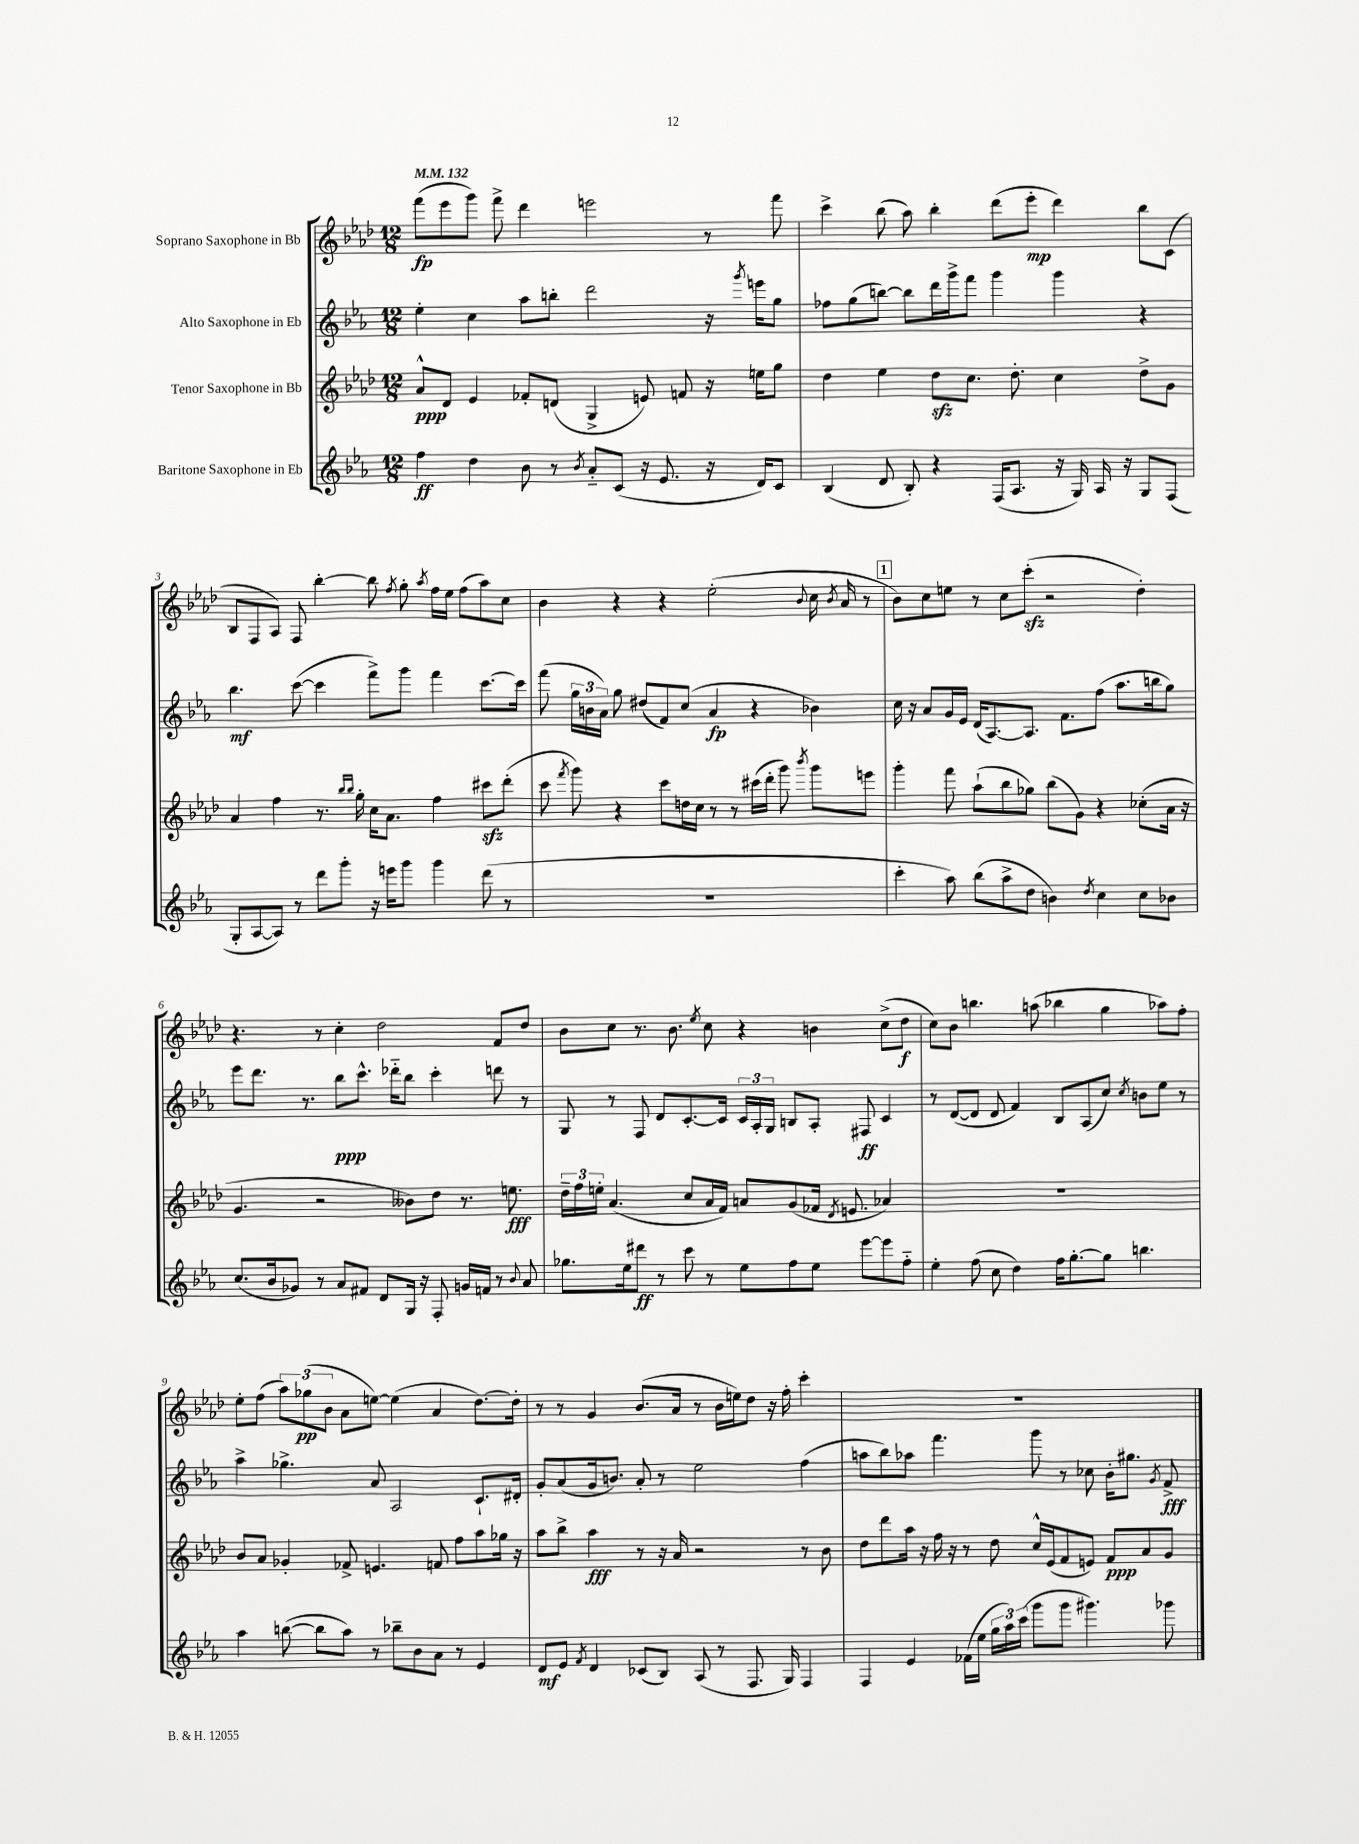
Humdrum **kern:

**kern	**dynam	**kern	**dynam	**kern	**dynam	**kern	**dynam
*part4	*part4	*part3	*part3	*part2	*part2	*part1	*part1
*staff4	*staff4	*staff3	*staff3	*staff2	*staff2	*staff1	*staff1
*I"Baritone Saxophone in Eb	*	*I"Tenor Saxophone in Bb	*	*I"Alto Saxophone in Eb	*	*I"Soprano Saxophone in Bb	*
*clefG2	*	*clefG2	*	*clefG2	*	*clefG2	*
*k[b-e-a-]	*	*k[b-e-a-d-]	*	*k[b-e-a-]	*	*k[b-e-a-d-]	*
*M12/8	*	*M12/8	*	*M12/8	*	*M12/8	*
*MM132	*	*MM132	*	*MM132	*	*MM132	*
=1	=1	=1	=1	=1	=1	=1	=1
4ff\	ff	8a-^^/L	ppp	4ee-'\	.	(8fff\L	fp
.	.	8d-/J	.	.	.	8eee-\	.
4dd\	.	4e-/	.	4cc\	.	8ggg\J)	.
.	.	.	.	.	.	8fff^\	.
8b-\	.	8f-X'/L	.	8aa-\L	.	4ddd-\	.
8r	.	(8dn/J	.	8bbn'\J	.	.	.
8qb-/	.	.	.	.	.	.	.
8a-/L	.	4G^/	.	2ddd\	.	2eeen\	.
(8c/J	.	.	.	.	.	.	.
16r	.	8en/)	.	.	.	.	.
8.e-/	.	.	.	.	.	.	.
.	.	8fn/	.	.	.	.	.
16r	.	16r	.	16r	.	8r	.
.	.	.	.	8qggg/	.	.	.
16d/KL)	.	16een\KL	.	16eeen\KL	.	.	.
8c/J	.	8gg\J	.	8gg\J	.	8fff\	.
=2	=2	=2	=2	=2	=2	=2	=2
(4B-/	.	4dd-\	.	8ff-X\L	.	4ccc^\	.
.	.	.	.	(8gg\	.	.	.
8d/	.	4ee-\	.	[8bbn\J)	.	(8bb-\	.
8B-'/)	.	.	.	8bb\L]	.	8aa-\)	.
4r	.	8dd-zz\L	.	16ddd\L	.	4bb-'\	.
.	.	.	.	16ggg^\J	.	.	.
.	.	8.cc\J	.	8fff\J	.	.	.
(16F/KL	.	.	.	4ggg\	.	(8ddd-\L	.
8.A-/J	.	8.dd-'\	.	.	.	.	.
.	.	.	.	.	.	8eee-'\J	mp
16r	.	4cc\	.	4ggg\	.	4ddd-\)	.
16G/)	.	.	.	.	.	.	.
16A-/	.	.	.	.	.	.	.
16r	.	.	.	.	.	.	.
8G/L	.	8dd-^\L	.	4r	.	8bb-\L	.
(8F/J	.	8g\J	.	.	.	(8c\J	.
!!LO:LB:g=z
=3	=3	=3	=3	=3	=3	=3	=3
8G'/L	.	4a-/	.	4.bb-\	mf	8B-/L	.
[8A-/	.	.	.	.	.	8F/	.
8A-/J])	.	4ff\	.	.	.	8A-/J)	.
8r	.	.	.	([8ccc\	.	8F/	.
8ddd\L	.	8.r	.	4ccc\]	.	[4bb-'\	.
8ggg'\J	.	.	.	.	.	.	.
.	.	16qqbb-/LL	.	.	.	.	.
.	.	16qqbb-/JJ	.	.	.	.	.
.	.	16gg'\	.	.	.	.	.
16r	.	16cc\KL	.	8fff^\L)	.	8bb-\]	.
16eeen\KL	.	8.a-\J	.	.	.	.	.
.	.	.	.	.	.	8qff/	.
8ggg\J	.	.	.	8ggg\J	.	8gg'\	.
.	.	.	.	.	.	8qaa-/	.
4ggg\	.	4ff\	.	4fff\	.	16ff\LL	.
.	.	.	.	.	.	16ee-\JJ	.
.	.	.	.	.	.	(8ff\L	.
(8ddd\	.	8ccc#Xzz\L	.	[8.ccc\L	.	8aa-\)	.
8r	.	(8ddd-'\J	.	.	.	8cc\J	.
.	.	.	.	16ccc\Jk]	.	.	.
=4	=4	=4	=4	=4	=4	=4	=4
1.r	.	8ccc\	.	(8fff\	.	4b-\	.
.	.	8qfff/	.	.	.	.	.
.	.	8ggg\)	.	24gg\LL	.	.	.
.	.	.	.	24bn\	.	.	.
.	.	.	.	24a-\JJ)	.	.	.
.	.	4r	.	8gg\	.	4r	.
.	.	.	.	(8dd#X/L	.	.	.
.	.	8ccc\L	.	8f/)	.	4r	.
.	.	16ddn\L	.	(8cc/J	.	.	.
.	.	16cc\JJ	.	.	.	.	.
.	.	8r	.	4a-/	fp	(2ee-'\	.
.	.	8r	.	.	.	.	.
.	.	(16ccc#X\LL	.	4r	.	.	.
.	.	16ddd-'\JJ	.	.	.	.	.
.	.	8ggg\)	.	.	.	.	.
.	.	8qbbb-/	.	.	.	8qqb-/	.
.	.	8ggg\L	.	4b-X\)	.	16cc\	.
.	.	.	.	.	.	8qb-/	.
.	.	.	.	.	.	16a-/	.
.	.	8eeen\J	.	.	.	8r	.
!!LO:REH:place=s1:t=1
=5	=5	=5	=5	=5	=5	=5	=5
4ccc'\	.	4ggg'\	.	16cc\	.	8b-\L)	.
.	.	.	.	16r	.	.	.
.	.	.	.	8a-/L	.	8cc\	.
8aa-\)	.	8fff\	.	16g/L	.	8een\J	.
.	.	.	.	16e-/JJ	.	.	.
(8bb-\L	.	(8aa-`\L	.	(16d/KL	.	8r	.
.	.	.	.	[8.A-/)	.	.	.
8aa-^\	.	8bb-\	.	.	.	8cc\L	.
8dd\J	.	8gg-X\J)	.	8.A-/J]	.	(8ccczz'\J	.
4bn\)	.	(8bb-\L	.	.	.	2r	.
.	.	.	.	8.f\L	.	.	.
.	.	8g\J)	.	.	.	.	.
8qdd/	.	.	.	.	.	.	.
4cc\	.	4r	.	(8ff\J	.	.	.
.	.	.	.	8.aa-\L	.	.	.
8cc\L	.	(8cc-X'\L	.	.	.	4dd-'\)	.
.	.	.	.	16bbn\k	.	.	.
8b-X\J	.	16a-\Jk	.	8gg\J)	.	.	.
.	.	16r	.	.	.	.	.
!!LO:LB:g=z
=6	=6	=6	=6	=6	=6	=6	=6
(8.cc/L	.	4.g/	.	8eee-\L	.	4.r	.
.	.	.	.	8.ddd\J	.	.	.
16b-/k	.	.	.	.	.	.	.
8g-X/J)	.	.	.	.	.	.	.
.	.	.	.	8.r	.	.	.
8r	.	2r	.	.	.	8r	.
8a-/L	.	.	.	8bb-\L	ppp	4cc'\	.
8f#X/J	.	.	.	8.ccc^^\J	.	.	.
8d/L	.	.	.	.	.	2dd-\	.
.	.	.	.	16ddd-X\KL	.	.	.
16G/Jk	.	8b--X\L)	.	8bb-\J	.	.	.
16r	.	.	.	.	.	.	.
8F'/	.	8dd-\J	.	4ccc'\	.	.	.
16gn/LL	.	8.r	.	.	.	.	.
16fn/JJ	.	.	.	.	.	.	.
8r	.	.	.	8dddn\	.	8f/L	.
.	.	8.een\	fff	.	.	.	.
8qqb-/	.	.	.	.	.	.	.
8a-/	.	.	.	8r	.	8dd-/J	.
=7	=7	=7	=7	=7	=7	=7	=7
8.gg-X\L	.	24dd-~\LL	.	8G/	.	8b-\L	.
.	.	24ff\	.	.	.	.	.
.	.	24een'\JJ	.	.	.	.	.
.	.	(4.a-/	.	8r	.	8cc\J	.
16ee-\k	.	.	.	.	.	.	.
8ddd#X\J	ff	.	.	8F/	.	8.r	.
8r	.	.	.	8d/L	.	.	.
.	.	.	.	.	.	8.b-\	.
8ccc\	.	8cc/L	.	[8.c'/	.	.	.
.	.	.	.	.	.	8qee-/	.
8r	.	16a-/L	.	.	.	8cc\	.
.	.	16f/JJ)	.	16c/Jk]	.	.	.
8ee-\L	.	8an/L	.	24c/LL	.	4r	.
.	.	.	.	24A-'/	.	.	.
.	.	.	.	24G/JJ	.	.	.
8ff\	.	(8g/	.	8Bn/L	.	.	.
8ee-\J	.	16f-X/Jk	.	8A-'/J	.	4bn\	.
.	.	8qd-/	.	.	.	.	.
.	.	8.en/	.	.	.	.	.
[8eee-\L	.	.	.	8F#X/	ff	.	.
8eee-\]	.	4a-X/)	.	4c/	.	(8cc^\L	.
8ff\J	.	.	.	.	.	8dd-\J	f
=8	=8	=8	=8	=8	=8	=8	=8
4ee-'\	.	1.r	.	8r	.	8cc\L)	.
.	.	.	.	([8d/L	.	8b-\J	.
(8ff\	.	.	.	8d/J]	.	4.bbn\	.
8cc\	.	.	.	8d/	.	.	.
4dd\)	.	.	.	4f/)	.	.	.
.	.	.	.	.	.	(8aan\	.
16ff\KL	.	.	.	8B-/L	.	4bb-X\	.
[8.gg'\	.	.	.	.	.	.	.
.	.	.	.	(8A-/	.	.	.
8gg\J]	.	.	.	8cc/J)	.	4gg\	.
.	.	.	.	8qcc/	.	.	.
4.bbn\	.	.	.	8bn\L	.	.	.
.	.	.	.	8ee-\J	.	8aa-X\L)	.
.	.	.	.	8r	.	8ff'\J	.
!!LO:LB:g=z
=9	=9	=9	=9	=9	=9	=9	=9
4aa-\	.	8b-/L	.	4aa-^\	.	8ee-'\L	.
.	.	8a-/J	.	.	.	(8ff\J	.
([8bbn\	.	4g-X'/	.	4.gg-X^\	.	12aa-\L)	.
.	.	.	.	.	.	(12gg-X\	pp
8bb\L]	.	.	.	.	.	.	.
.	.	.	.	.	.	12b-\J	.
8aa-\J)	.	8f-X^/	.	.	.	8a-\L	.
8r	.	4.en/	.	8a-/	.	[8een\J)	.
8bb-X~\L	.	.	.	2A-/	.	(4ee\]	.
8b-\	.	.	.	.	.	.	.
8a-\J	.	8fn/	.	.	.	4a-/	.
8r	.	8ff\L	.	.	.	.	.
4e-/	.	8aa-\	.	8.c`/L	.	[8.dd-\L)	.
.	.	16gg-X\Jk	.	.	.	.	.
.	.	16r	.	16d#X'/Jk	.	16dd-'\Jk]	.
=10	=10	=10	=10	=10	=10	=10	=10
8d/L	mf	8aa-\L	.	8g'/L	.	8r	.
8e-/J	.	8bb-^\J	.	(8a-/	.	8r	.
8qf/	.	.	.	.	.	.	.
4d/	.	4aa-\	fff	16g/k	.	4g/	.
.	.	.	.	8.bn/J)	.	.	.
(8c-X/L	.	8r	.	8a-'/	.	(8.b-/L	.
8B-/J)	.	16r	.	8r	.	.	.
.	.	16a-/	.	.	.	16a-/Jk	.
(8A-/	.	2r	.	2ee-\	.	8r	.
8r	.	.	.	.	.	16b-\LL	.
.	.	.	.	.	.	16een\J)	.
8.F/	.	.	.	.	.	8dd-\J	.
.	.	.	.	.	.	16r	.
16G/)	.	.	.	.	.	16ff'\	.
4F/	.	8r	.	(4ff\	.	4ccc'\	.
.	.	8b-\	.	.	.	.	.
=11	=11	=11	=11	=11	=11	=11	=11
4F/	.	8dd-\L	.	8aan\L	.	1.r	.
.	.	8ddd-\	.	8bb-\)	.	.	.
4e-/	.	16aa-\Jk	.	8aa-X\J	.	.	.
.	.	16r	.	.	.	.	.
.	.	16ff\	.	4.fff\	.	.	.
.	.	16r	.	.	.	.	.
(16f-X\LL	.	8r	.	.	.	.	.
16ee-\JJ	.	.	.	.	.	.	.
24gg\LL	.	8dd-\	.	.	.	.	.
24aa-\)	.	.	.	.	.	.	.
(24ccc\JJ	.	.	.	.	.	.	.
8ggg\L	.	16cc^^/LL	.	8ggg\	.	.	.
.	.	(16e-/J	.	.	.	.	.
8ggg\J	.	8f/	.	8r	.	.	.
4.ggg#X\)	.	8en/J)	.	8cc-X\	.	.	.
.	.	8f/L	ppp	16b-'\KL	.	.	.
.	.	.	.	8.gg#X\J	.	.	.
.	.	8a-/	.	.	.	.	.
.	.	.	.	8qg/	.	.	.
8ggg-X\	.	8g/J	.	8f^/	fff	.	.
==	==	==	==	==	==	==	==
*-	*-	*-	*-	*-	*-	*-	*-
